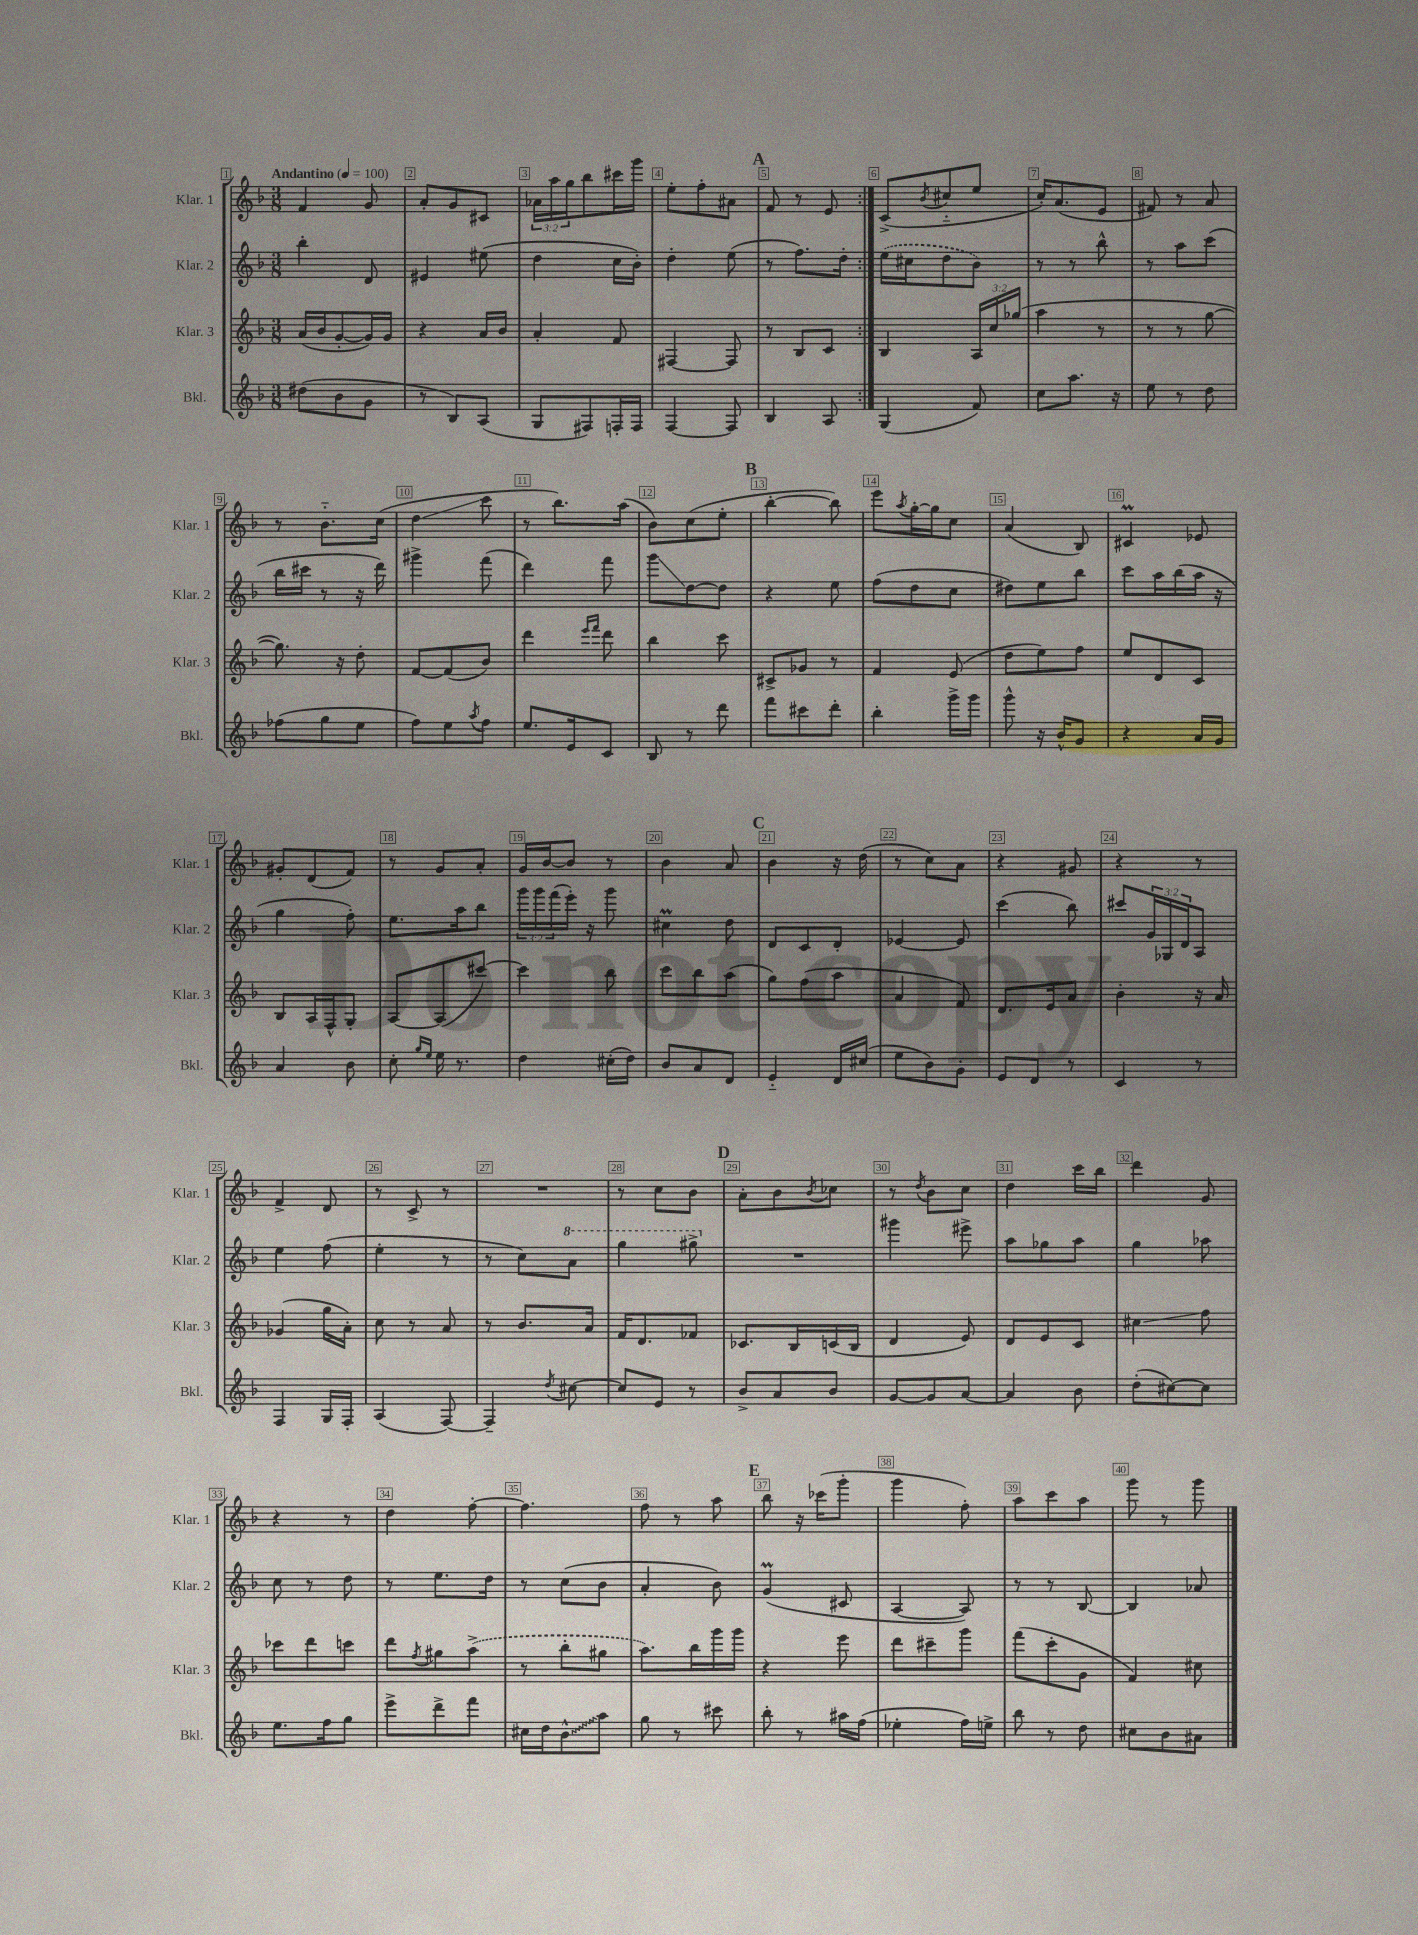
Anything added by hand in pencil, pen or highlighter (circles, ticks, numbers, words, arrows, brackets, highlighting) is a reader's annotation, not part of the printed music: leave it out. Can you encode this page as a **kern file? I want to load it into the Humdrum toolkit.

**kern	**kern	**kern	**kern
*staff4	*staff3	*staff2	*staff1
*clefG2	*clefG2	*clefG2	*clefG2
*k[b-]	*k[b-]	*k[b-]	*k[b-]
*M3/8	*M3/8	*M3/8	*M3/8
*MM100	*MM100	*MM100	*MM100
(8dd#\L	(16a/LL	4bb-'\	4f/
.	16b-/J	.	.
8b-\	[8g'/	.	.
8g\J	16g/]L)	8d/	8g/
.	16g/JJ	.	.
=	=	=	=
8r	4r	4e#/	8a'/L
8B-/L)	.	.	8g/
(8A/J	16a/LL	(8ee#\	8c#/J
.	16b-/JJ	.	.
=	=	=	=
8G/L	4a'/	4dd\	24a-\LL
.	.	.	24aa\
.	.	.	24gg\J
8F#/)	.	.	8bb-\
16F'/L	8f/	16cc\LL	16ccc#\L
16F/JJ	.	16b-'\JJ)	16ggg\JJ
=	=	=	=
[4F/	[4F#/	4dd'\	8ee'\L
.	.	.	8ff'\
8F/]	8F#/]	(8ee\	8a#\J
=	=	=	=
4B-/	8r	8r	8f/
.	8B-/L	8.ff\L)	8r
8A/	8c/J	.	8e/
.	.	16dd'\Jk	.
=:|!	=:|!	=:|!	=:|!
(4G/	4B-/	(16ee\LL	(8c^/L
.	.	16cc#\J	.
.	.	.	8qb-/
.	.	8dd\	8cc#'~/
8f/)	24A/LL	8b-\J)	8ee/J
.	24cc/	.	.
.	(24gg-/JJ	.	.
=	=	=	=
8cc\L	4aa\	8r	16cc'/LK)
.	.	.	(8.a/
8.aa\J	.	8r	.
.	8r	8bb-^^\	8e/J
16r	.	.	.
=	=	=	=
8ee\	8r	8r	8f#/)
8r	8r	8aa\L	8r
8dd\	[8gg\	(8ccc\J	8a/
=	=	=	=
(8ff-\L	8.gg\])	16bb-\LL	8r
.	.	16ccc#\JJ	.
8gg\	.	8r	8.b-'~\L
.	16r	.	.
8ee\J	8dd'\	16r	.
.	.	16ddd\)	(16cc\Jk
=	=	=	=
8ff\L)	[8f/L	4ggg#^\	4dd\
8ee\	(8f/]	.	.
8qaa/	.	.	.
8ff\J	8b-/J)	(8fff\	8ccc\
=	=	=	=
8.ee/L	4ddd\	4ddd\)	8r
.	.	.	8.bb-\L)
16e/k	.	.	.
.	16qqeee/LL	.	.
.	16qqfff/JJ	.	.
8c/J	8ddd\	8fff\	.
.	.	.	(16aa\Jk
=	=	=	=
8B-/	4bb-\	8ggg\L	8b-\L)
8r	.	[8dd\	(8cc\
8ddd\	8ccc\	8dd\]J	8ee'\J
=	=	=	=
8fff\L	8c#^/L	4r	[4bb-'\
8ccc#\	8g-/J	.	.
8ddd'\J	8r	8ee\	8bb-\])
=	=	=	=
4bb-'\	4f/	(8ff\L	8eee\L
.	.	.	8qaa/
.	.	8dd\	[16gg'\L
.	.	.	16gg\]J
16ggg^\LL	(8e/	8cc\J	8cc\J
16ggg\JJ	.	.	.
=	=	=	=
8ggg^^\	8dd\L	8dd#\L)	(4a/
16r	8ee\)	8ee\	.
16b-^^/LK	.	.	.
8g/J	8ff\J	8bb-\J	8B-/)
=	=	=	=
4r	8ee/L	8ccc\L	4c#/
.	8d/	16aa\L	.
.	.	(16bb-\	.
16a/LL	8c/J	16aa\JJ	8e-/
16g/JJ	.	16r	.
=	=	=	=
4a/	8B-/L	4gg\	8g#'/L
.	16A/L	.	(8d/
.	16F^^/J	.	.
8b-\	8G'/J	8ff'\)	8f/J)
=	=	=	=
8cc'\	[8A/L	8.ee\L	8r
16qqgg/LL	.	.	.
16qqee/JJ	.	.	.
16ee\	(8A/]	.	8g/L
8.r	.	16aa\k	.
.	[8ccc#/J)	8bb-\J	8a'/J
=	=	=	=
4dd\	4ccc#\]	24ggg\LL	16g/LL
.	.	24ggg\	.
.	.	.	[16b-/J
.	.	(24fff\	.
.	.	16eee'\JJ)	8b-/]J
.	.	16r	.
(16cc#'\LL	8bb-\	8ggg\	8r
16dd\JJ)	.	.	.
=	=	=	=
8b-/L	8ccc\L	4cc#\	4b-\
8a/	8bb-\	.	.
8d/J	(8aa\J	8dd\	8a/
=	=	=	=
4e'~/	8gg\L)	8d/L	4b-\
.	(8ff\	8c/	.
16d/LL	8aa\J	8d'/J	16r
(16cc#/JJ	.	.	(16dd\
=	=	=	=
8ee\L	4a/	[4e-/	8r
8b-\)	.	.	8cc\L)
8g'\J	8f/)	8e-/]	8a\J
=	=	=	=
8e/L	8.d/L	(4ccc\	4r
8d/J	.	.	.
.	16e/k	.	.
8r	8a/J	8bb-\)	8g#/
=	=	=	=
4c/	4b-'\	8ccc#/L	4r
.	.	24g/L	.
.	.	24G-/	.
.	.	24d/J	.
8r	16r	8A/J	8r
.	16a/	.	.
=	=	=	=
4F/	(4g-/	4ee\	4f^/
16G/LL	16gg\LL	(8ff\	8d/
16F'/JJ	16a'\JJ)	.	.
=	=	=	=
(4A/	8cc\	4ee'\	8r
.	8r	.	8c^/
[8F/)	8a/	8r	8r
=	=	=	=
4F~/]	8r	8r	4.r
.	8.b-/L	8cc\L)	.
8qdd/	.	.	.
[8cc#\	.	8aa\J	.
.	16a/Jk	.	.
=	=	=	=
8cc#/]L	16f/LK	4ggg\	8r
.	8.d/	.	.
8e/J	.	.	8cc\L
8r	8f-/J	8ggg#^\	8b-\J
=	=	=	=
8b-^/L	8.c-/L	4.r	8a'\L
8a/	.	.	8b-\
.	16B-/L	.	.
.	.	.	8qb-/
8b-/J	(16c/	.	8cc-\J
.	16B-/JJ	.	.
=	=	=	=
[8g/L	4d/	4ggg#\	8r
.	.	.	8qdd/
8g/]	.	.	8b-\L
[8a/J	8e/)	8eee#^\	8cc\J
=	=	=	=
4a/]	8d/L	8aa\L	4dd\
.	8e/	8gg-\	.
8b-\	8c/J	8aa\J	16ccc\LL
.	.	.	16bb-\JJ
=	=	=	=
(8dd'\L	4cc#\	4gg\	4ddd\
[8cc#\)	.	.	.
8cc#\]J	8ff\	8aa-\	8g/
=	=	=	=
8.ee\L	8ccc-\L	8cc\	4r
.	8ddd\	8r	.
16ff\k	.	.	.
8gg\J	8ccc\J	8dd\	8r
=	=	=	=
8eee^\L	8ddd\L	8r	4dd\
.	8qff/	.	.
8ddd^\	8gg#\	8.ee\L	.
8fff\J	(8aa^\J	.	[8ff'\
.	.	16dd\Jk	.
=	=	=	=
16cc#\LL	8r	8r	4.ff\]
16dd\J	.	.	.
8b-^^\	8bb-'\L	(8cc\L	.
8aa\J	8gg#\J	8b-\J	.
=	=	=	=
8gg\	8.aa\L)	4a'/	8ff\
8r	.	.	8r
.	16bb-\L	.	.
8ccc#\	16ggg\	8b-\)	8aa\
.	16ggg\JJ	.	.
=	=	=	=
8bb-'\	4r	(4g/	8bb-\
8r	.	.	16r
.	.	.	(16ccc-\LK
16aa#\LL	8eee\	8c#/	8ggg'\J
(16ff\JJ	.	.	.
=	=	=	=
4ee-'\	8ddd\L	[4A/	4ggg\
.	8ccc#~\	.	.
16ff\LL)	8ggg\J	8A/])	8ff'\)
16ee^\JJ	.	.	.
=	=	=	=
8bb-\	(8fff\L	8r	8aa\L
8r	8ccc'\	8r	8ccc\
8dd\	8g\J	[8B-/	8aa\J
=	=	=	=
8cc#\L	4f/)	4B-/]	8ggg\
8b-\	.	.	8r
8a#\J	8cc#\	8a-/	8ggg\
==	==	==	==
*-	*-	*-	*-
